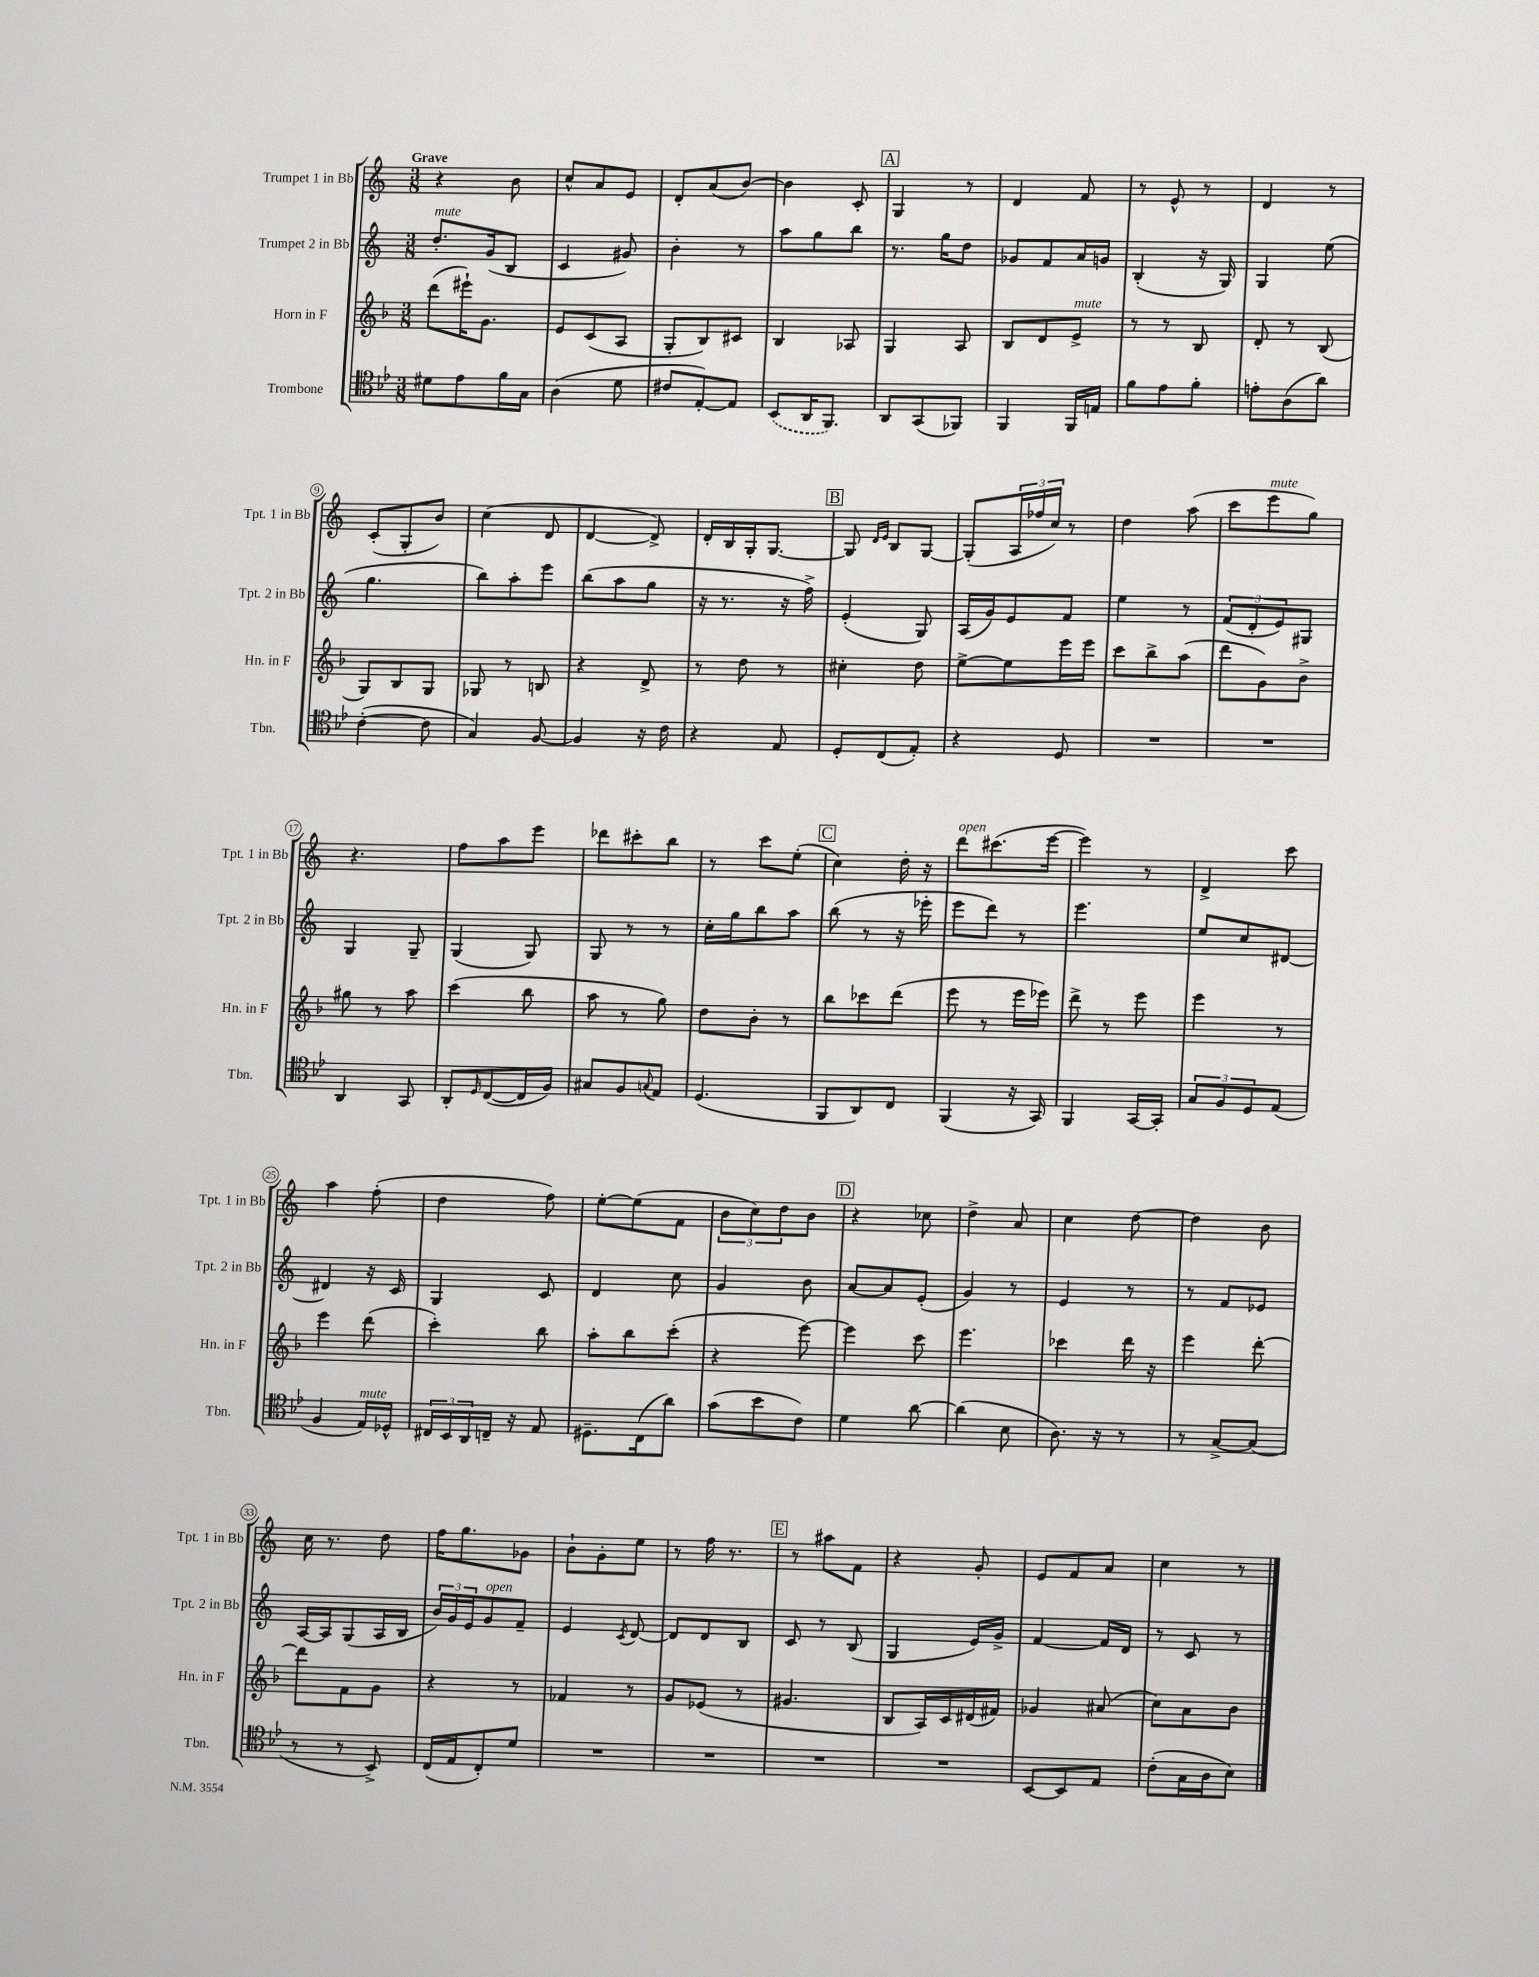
<<
\new StaffGroup <<
\new Staff = "s0" \with { instrumentName = "Trumpet 1 in Bb" shortInstrumentName = "Tpt. 1 in Bb" } {
    \clef treble \key c \major \numericTimeSignature \time 3/8 \tempo "Grave"
    r4 b'8 |
    c''8-^ a'8 e'8 |
    d'8-. a'8( b'8~) |
    b'4 c'8-. |
    \mark \markup { \box "A" } g4 r8 |
    d'4 f'8 |
    r8 e'8-^ r8 |
    d'4 r8 |
    c'8-.( g8-. b'8) |
    c''4( d'8 |
    d'4~ d'8->) |
    d'16-. b16 g16-. g8.~ |
    \mark \markup { \box "B" } g8 \grace { d'16 e'16 } b8 g8~ |
    g8-.( \tuplet 3/2 { a16 fes''16 c''16) } r8 |
    d''4 a''8( |
    c'''8 e'''8^\markup { \italic "mute" } g''8) |
    r4. |
    f''8 a''8 e'''8 |
    des'''8 cis'''8-. b''8 |
    r8 c'''8 e''8-.( |
    \mark \markup { \box "C" } c''4) d''16-. r16 |
    d'''8^\markup { \italic "open" } cis'''8.( e'''16~ |
    e'''4) r8 |
    d'4-> c'''8 |
    a''4 f''8-.( |
    d''4 f''8) |
    e''8~-. e''8( f'8 |
    \tuplet 3/2 { b'8 c''8) d''8 } b'8 |
    \mark \markup { \box "D" } r4 ces''8 |
    d''4-> a'8 |
    c''4 d''8~ |
    d''4 b'8 |
    c''16 r8. d''8 |
    f''16 g''8. ges'8 |
    b'8-! g'8-. e''8 |
    r8 f''16 r8. |
    \mark \markup { \box "E" } r8 ais''8 f'8 |
    r4 g'8-. |
    e'8 f'8 a'8 |
    c''4 r8 \bar "|." |
}
\new Staff = "s1" \with { instrumentName = "Trumpet 2 in Bb" shortInstrumentName = "Tpt. 2 in Bb" } {
    \clef treble \key c \major \numericTimeSignature \time 3/8
    d''8.-.^\markup { \italic "mute" } g'16( b8 |
    c'4 gis'8) |
    b'4-. r8 |
    a''8 g''8 b''8 |
    \mark \markup { \box "A" } r8. g''16 d''8 |
    ges'8 f'8 a'16 g'16 |
    b4-.( r16 g16) |
    g4 e''8( |
    g''4. |
    b''8) a''8-. e'''8 |
    b''8( a''8 g''8 |
    r16 r8. r16 f''16->) |
    \mark \markup { \box "B" } e'4-.( g8) |
    a16( g'16) e'8 f'8 |
    e''4 r8 |
    \tuplet 3/2 { f'8( d'8-. e'8) } gis8 |
    g4 g8-- |
    g4( g8) |
    g8 r8 r8 |
    c''16-. g''16 b''8 a''8 |
    \mark \markup { \box "C" } b''8( r8 r16 ees'''16-. |
    e'''8 d'''8) r8 |
    e'''4. |
    e''8 c''8 dis'8~ |
    dis'4 r16 c'16 |
    g4 c'8 |
    d'4 c''8 |
    g'4 b'8 |
    \mark \markup { \box "D" } a'8~ a'8 e'8-.( |
    g'4) r8 |
    e'4 r8 |
    r8 f'8 ees'8 |
    a16~ a16 g8( a16 b16 |
    \tuplet 3/2 { b'16) g'16 e'16 } g'8^\markup { \italic "open" } f'8-- |
    e'4 \acciaccatura { c'8 } d'8~ |
    d'8 d'8 b8 |
    \mark \markup { \box "E" } c'8 r8 b8( |
    g4 e'16) g'16-> |
    f'4~ f'16 d'16 |
    r8 c'8 r8 \bar "|." |
}
\new Staff = "s2" \with { instrumentName = "Horn in F" shortInstrumentName = "Hn. in F" } {
    \clef treble \key f \major \numericTimeSignature \time 3/8
    d'''8( eis'''16-!) g'8. |
    e'8 c'8( a8 |
    g8-. bes8) cis'8 |
    bes4 aes8 |
    \mark \markup { \box "A" } g4 a8 |
    bes8 d'8 e'8->^\markup { \italic "mute" } |
    r8 r8 bes8 |
    d'8-. r8 bes8( |
    g8) bes8 g8 |
    ges8 r8 b8 |
    r4 d'8-> |
    r8 d''8 r8 |
    \mark \markup { \box "B" } cis''4-. d''8 |
    e''8~-> e''8 e'''16 e'''16 |
    c'''8 bes''8-> a''8( |
    d'''8 g'8) bes'8-> |
    gis''8 r8 a''8 |
    c'''4( bes''8 |
    a''8 r8 g''8) |
    d''8 bes'8-. r8 |
    \mark \markup { \box "C" } bes''8 ces'''8 d'''8( |
    e'''8 r8 e'''16 ees'''16) |
    d'''8-> r8 e'''8 |
    e'''4 r8 |
    e'''4 d'''8( |
    c'''4-.) bes''8 |
    a''8-. bes''8 c'''8-.( |
    r4 e'''8~) |
    \mark \markup { \box "D" } e'''4 c'''8 |
    e'''4. |
    ces'''4 d'''16 r16 |
    e'''4 d'''8~-. |
    d'''8 f'8 g'8 |
    r4 r8 |
    fes'4 r8 |
    g'8 ees'8( r8 |
    \mark \markup { \box "E" } gis'4. |
    bes8 a16) c'16 dis'16( fis'16) |
    ges'4 ais'8( |
    c''8) a'8 bes'8 \bar "|." |
}
\new Staff = "s3" \with { instrumentName = "Trombone" shortInstrumentName = "Tbn." } {
    \clef tenor \key bes \major \numericTimeSignature \time 3/8
    dis'8 ees'8 f'16 g16 |
    a4( d'8 |
    cis'8 ees8~-.) ees8 |
    \once \slurDashed bes,8( a,16 f,8.) |
    \mark \markup { \box "A" } a,8 g,8( fes,8) |
    f,4 f,16 e16 |
    f'8 ees'8 f'8-. |
    e'8-. a8( a'8) |
    c'4~-.( c'8 |
    g4) f8~ |
    f4 r16 c'16 |
    r4 ees8 |
    \mark \markup { \box "B" } d8-. c8( ees8-.) |
    r4 d8 |
    R4. |
    R4. |
    a,4 g,8 |
    a,8-. \grace { d16 } c8~( c16 f16) |
    gis8 f8 \appoggiatura { g8 } ees8 |
    d4.( |
    \mark \markup { \box "C" } f,8 a,8) c8 |
    f,4( r16 g,16) |
    f,4 g,16~ g,16-. |
    \tuplet 3/2 { g8 f8 d8 } ees8( |
    f4 ees16^\markup { \italic "mute" }) des16-^ |
    \tuplet 3/2 { cis16 bes,16 a,16 } c16-- r16 ees8 |
    dis8.-- c16( a'8) |
    g'8( bes'8 c'8) |
    \mark \markup { \box "D" } d'4 a'8~ |
    a'4( bes8 |
    a8.) r16 r8 |
    r8 g8~-> g8( |
    r8 r8 bes,8->) |
    c16( ees16 c8-.) d'8 |
    R4. |
    R4. |
    \mark \markup { \box "E" } R4. |
    R4. |
    bes,8~ bes,8 ees8 |
    c'8-.( g16 a16 bes8) \bar "|." |
}
>>
>>
\layout { \context { \Score \override BarNumber.stencil = #(make-stencil-circler 0.1 0.3 ly:text-interface::print) } }
